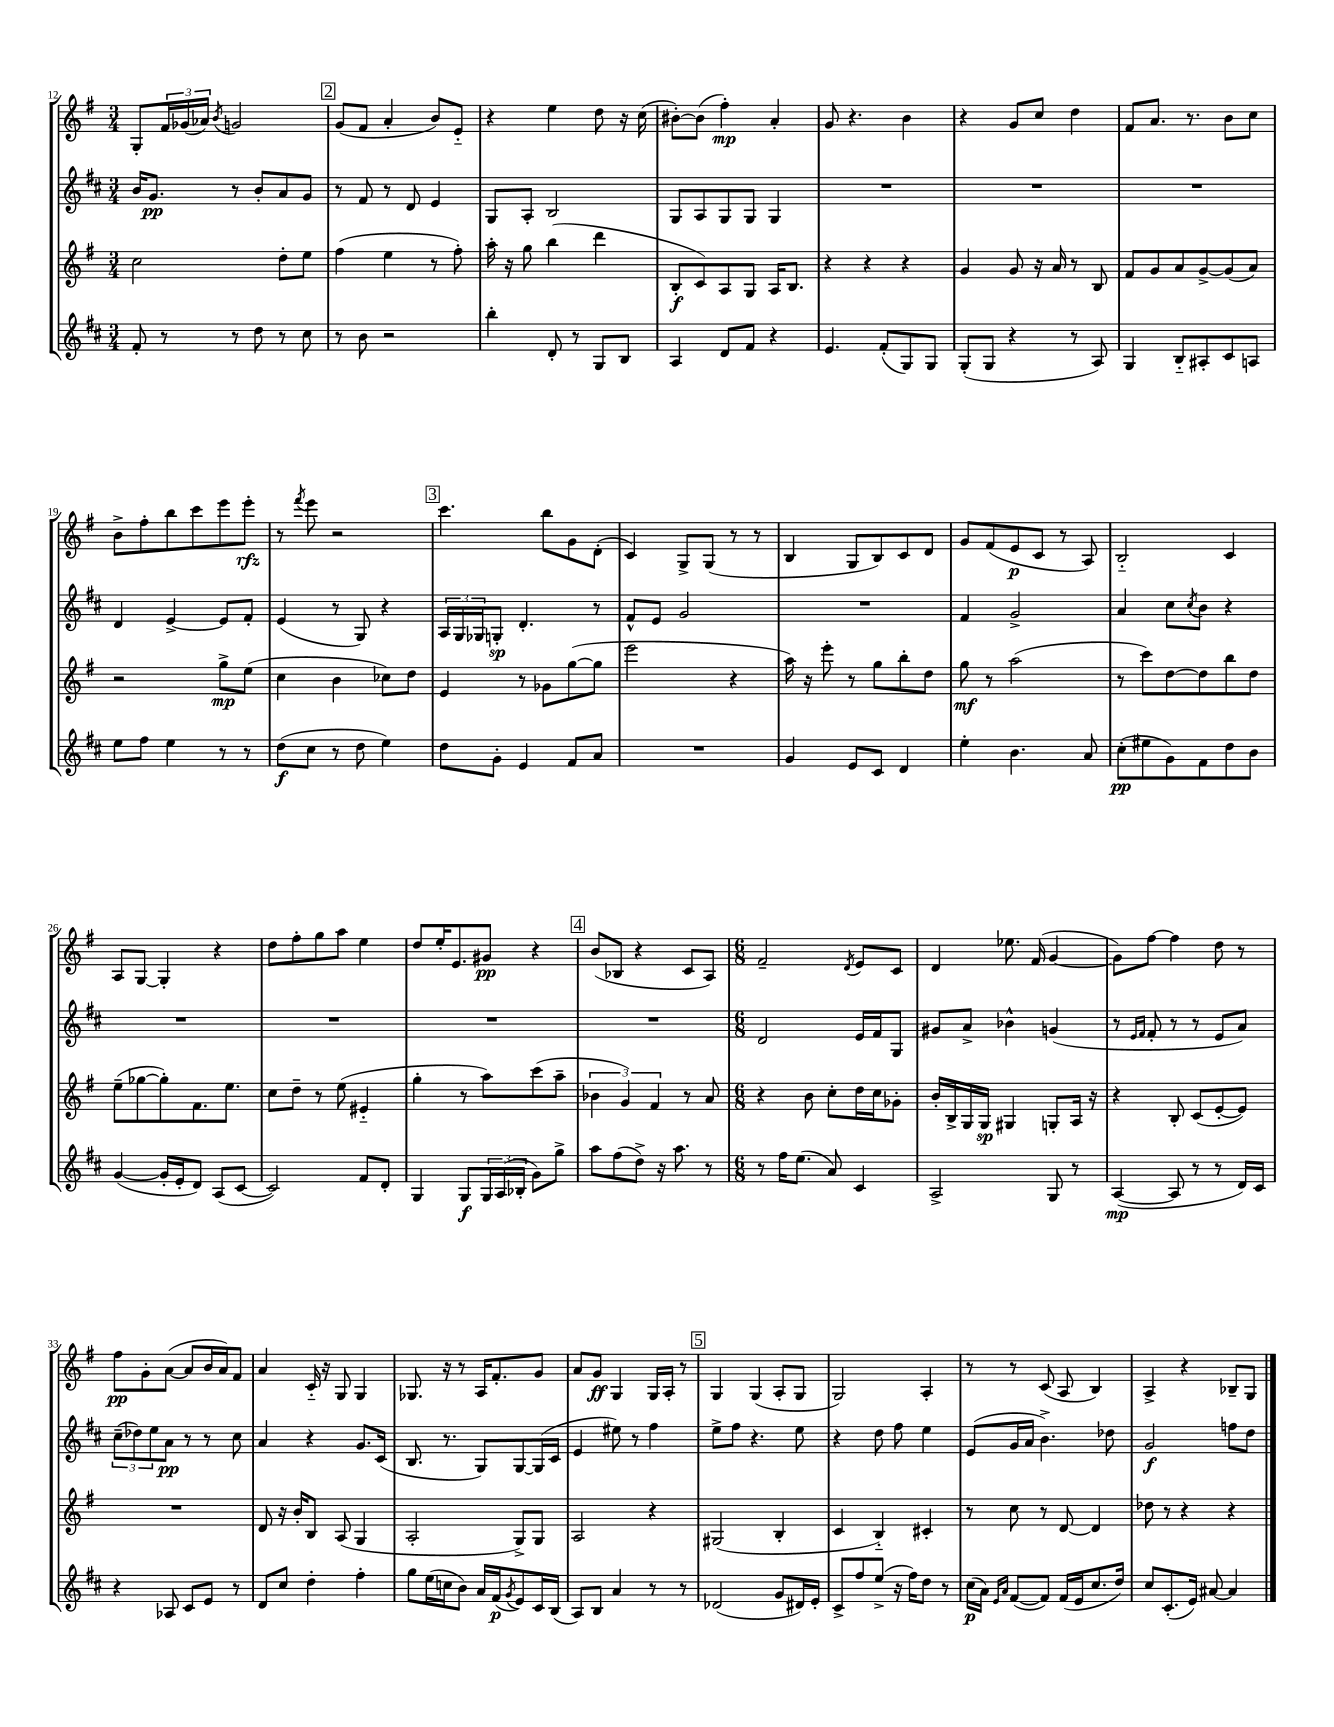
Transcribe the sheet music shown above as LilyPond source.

<<
\new StaffGroup <<
\new Staff = "s0" {
    \clef treble \key g \major \numericTimeSignature \time 3/4
    g8-. \tuplet 3/2 { fis'16 ges'16( aes'16) } \acciaccatura { b'8 } g'2 |
    \mark \markup { \box "2" } g'8( fis'8 a'4-. b'8) e'8-_ |
    r4 e''4 d''8 r16 c''16( |
    bis'8~-.) bis'8( fis''4-.\mp) a'4-. |
    g'8 r4. b'4 |
    r4 g'8 c''8 d''4 |
    fis'8 a'8. r8. b'8 c''8 |
    b'8-> fis''8-. b''8 c'''8 e'''8 e'''8-.\rfz |
    r8 \acciaccatura { fis'''8 } e'''8 r2 |
    \mark \markup { \box "3" } c'''4. b''8 g'8 d'8-.( |
    c'4) g8-> g8( r8 r8 |
    b4 g8 b8) c'8 d'8 |
    g'8 fis'8( e'8\p c'8 r8 a8) |
    b2-_ c'4 |
    a8 g8~ g4-. r4 |
    d''8 fis''8-. g''8 a''8 e''4 |
    d''8 e''16-. e'8. gis'8\pp r4 |
    \mark \markup { \box "4" } b'8( bes8 r4 c'8 a8) |
    \numericTimeSignature \time 6/8 fis'2-- \acciaccatura { d'8 } e'8 c'8 |
    d'4 ees''8. fis'16( g'4~ |
    g'8) fis''8~ fis''4 d''8 r8 |
    fis''8\pp g'8-. a'8~( a'8 b'16 a'16) fis'8 |
    a'4 c'16-_ r16 g8 g4 |
    ges8. r16 r8 a16 fis'8.-. g'8 |
    a'8 g'8\ff g4 g16 a16-. r8 |
    \mark \markup { \box "5" } g4 g4( a8-. g8 |
    g2) a4-. |
    r8 r8 c'8( a8 b4) |
    a4-> r4 bes8-- g8 \bar "|." |
}
\new Staff = "s1" {
    \clef treble \key d \major \numericTimeSignature \time 3/4
    b'16 g'8.\pp r8 b'8-. a'8 g'8 |
    \mark \markup { \box "2" } r8 fis'8 r8 d'8 e'4 |
    g8 a8-. b2 |
    g8 a8 g8 g8 g4 |
    R2. |
    R2. |
    R2. |
    d'4 e'4~-> e'8 fis'8-. |
    e'4( r8 g8) r4 |
    \mark \markup { \box "3" } \tuplet 3/2 { a16 g16 ges16 } g8-.\sp d'4.-. r8 |
    fis'8-^ e'8 g'2 |
    R2. |
    fis'4 g'2-> |
    a'4 cis''8 \acciaccatura { cis''8 } b'8 r4 |
    R2. |
    R2. |
    R2. |
    \mark \markup { \box "4" } R2. |
    \numericTimeSignature \time 6/8 d'2 e'16 fis'16 g8 |
    gis'8 a'8-> bes'4-^ g'4( |
    r8 \grace { e'16 fis'16 } fis'8-. r8 r8 e'8 a'8) |
    \tuplet 3/2 { cis''8--( des''8) e''8 } a'8\pp r8 r8 cis''8 |
    a'4 r4 g'8. cis'16( |
    b8. r8. g8) g8~ g16( cis'16 |
    e'4 eis''8) r8 fis''4 |
    \mark \markup { \box "5" } e''8-> fis''8 r4. e''8 |
    r4 d''8 fis''8 e''4 |
    e'8( g'16 a'16 b'4.->) des''8 |
    g'2\f f''8 d''8 \bar "|." |
}
\new Staff = "s2" {
    \clef treble \key g \major \numericTimeSignature \time 3/4
    c''2 d''8-. e''8 |
    \mark \markup { \box "2" } fis''4( e''4 r8 fis''8-.) |
    a''16-. r16 g''8 b''4( d'''4 |
    b8-.\f c'8) a8 g8 a16 b8. |
    r4 r4 r4 |
    g'4 g'8 r16 a'16 r8 b8 |
    fis'8 g'8 a'8 g'8~-> g'8( a'8) |
    r2 g''8->\mp e''8( |
    c''4 b'4 ces''8) d''8 |
    \mark \markup { \box "3" } e'4 r8 ges'8 g''8~( g''8 |
    e'''2 r4 |
    a''16) r16 e'''8-. r8 g''8 b''8-. d''8 |
    g''8\mf r8 a''2( |
    r8 c'''8) d''8~ d''8 b''8 d''8 |
    e''8--( ges''8~ ges''8-.) fis'8. e''8. |
    c''8 d''8-- r8 e''8( eis'4-_ |
    g''4-. r8 a''8) c'''8( a''8-- |
    \mark \markup { \box "4" } \tuplet 3/2 { bes'4 g'4) fis'4 } r8 a'8 |
    \numericTimeSignature \time 6/8 r4 b'8 c''8-. d''16 c''16 ges'8-. |
    b'16-. b16-> g16 g16\sp gis4 g8-. a16 r16 |
    r4 b8-. c'8( e'8~-. e'8) |
    R2. |
    d'8 r16 b'16-. b8 a8( g4 |
    a2-. g8->) g8 |
    a2 r4 |
    \mark \markup { \box "5" } gis2( b4-. |
    c'4 b4-_) cis'4-. |
    r8 c''8 r8 d'8~ d'4 |
    des''8 r8 r4 r4 \bar "|." |
}
\new Staff = "s3" {
    \clef treble \key d \major \numericTimeSignature \time 3/4
    fis'8-. r8 r8 d''8 r8 cis''8 |
    \mark \markup { \box "2" } r8 b'8 r2 |
    b''4-. d'8-. r8 g8 b8 |
    a4 d'8 fis'8 r4 |
    e'4. fis'8-.( g8) g8 |
    g8-.( g8 r4 r8 a8) |
    g4 b8-_ ais8-. cis'8 a8 |
    e''8 fis''8 e''4 r8 r8 |
    d''8\f( cis''8 r8 d''8 e''4) |
    \mark \markup { \box "3" } d''8 g'8-. e'4 fis'8 a'8 |
    R2. |
    g'4 e'8 cis'8 d'4 |
    e''4-. b'4. a'8 |
    cis''8-.\pp( eis''8 g'8) fis'8 d''8 b'8 |
    g'4~( g'16-. e'16-. d'8) a8( cis'8~ |
    cis'2) fis'8 d'8-. |
    g4 g8\f \tuplet 3/2 { g16 a16( bes16-. } g'8) g''8-> |
    \mark \markup { \box "4" } a''8 fis''8( d''8->) r16 a''8. r8 |
    \numericTimeSignature \time 6/8 r8 fis''16 e''8.( a'8) cis'4 |
    a2-> g8 r8 |
    a4~\mp( a8 r8 r8 d'16) cis'16 |
    r4 aes8 cis'8 e'8 r8 |
    d'8 cis''8 d''4-. fis''4-. |
    g''8 e''16( c''16 b'8) a'16 fis'16\p( \acciaccatura { g'8 } e'8) cis'16 b16( |
    a8) b8 a'4 r8 r8 |
    \mark \markup { \box "5" } des'2( g'8 dis'16) e'16-. |
    cis'8-> fis''8 e''8->( r16 fis''16) d''8 r8 |
    cis''16\p( a'16) \grace { e'16 a'16 } fis'8~( fis'8) fis'16( e'16 cis''8. d''16) |
    cis''8 cis'8.-.( e'16) ais'8~ ais'4 \bar "|." |
}
>>
>>
\layout { \context { \Score currentBarNumber = #12 } }
